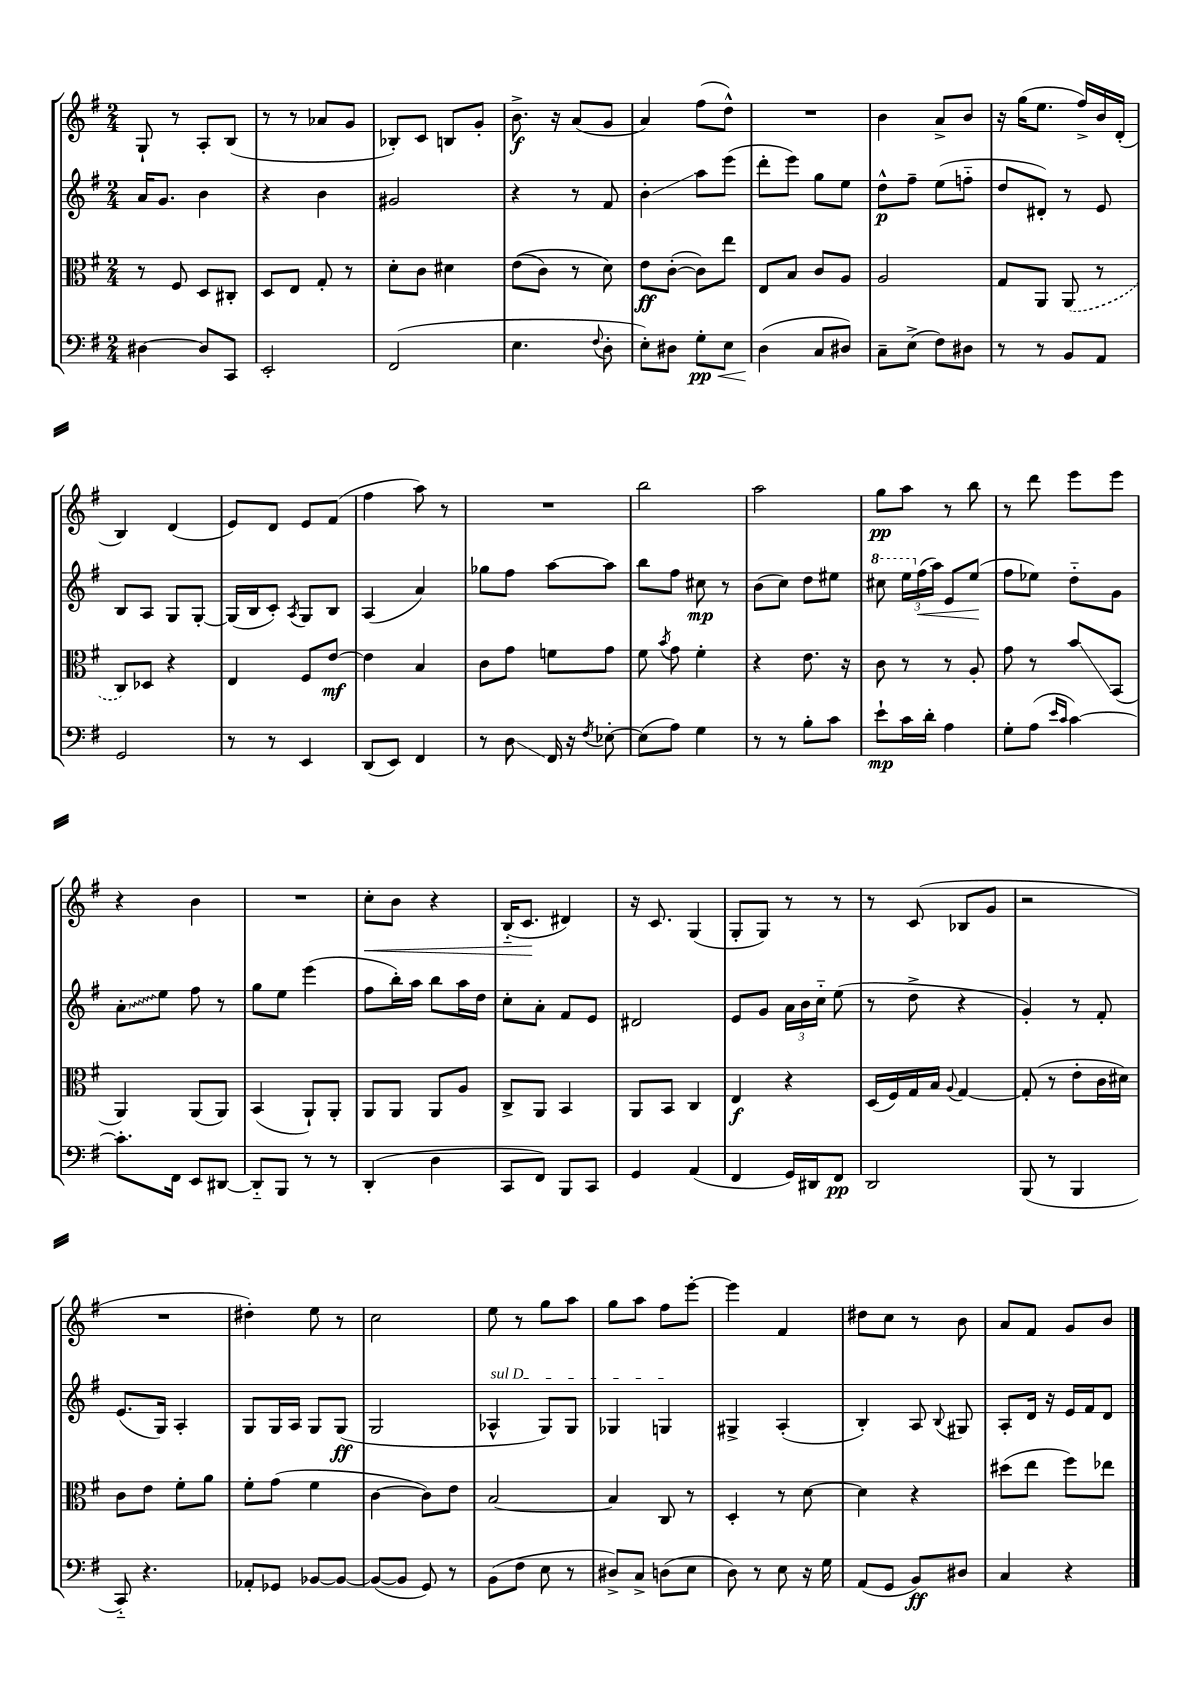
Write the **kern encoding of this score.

**kern	**kern	**kern	**kern
*staff4	*staff3	*staff2	*staff1
*clefF4	*clefC3	*clefG2	*clefG2
*k[f#]	*k[f#]	*k[f#]	*k[f#]
*M2/4	*M2/4	*M2/4	*M2/4
[4D#	8r	16a	8G`
.	.	8.g	.
.	8F#	.	8r
8D#]	8D	4b	8A'
8CC	8C#'	.	(8B
=	=	=	=
2EE'	8D	4r	8r
.	8E	.	8r
.	8G'	4b	8a-
.	8r	.	8g
=	=	=	=
(2FF#	8d'	2g#	8B-')
.	8c	.	8c
.	4d#	.	8B
.	.	.	8g'
=	=	=	=
4.E	&((8e	4r	8.b^
.	8c)	.	.
.	.	.	16r
.	8r	8r	(8a
8qqF#	.	.	.
8D'	8d&)	8f#	8g
=	=	=	=
8E')	8e	4b'	4a)
8D#	([8c'	.	.
8G'	8c])	8aa	(8ff#
8E	8ee	(8eee	8dd^^)
=	=	=	=
(4D	8E	8ddd'	2r
.	8B	8eee)	.
8C	8c	8gg	.
8D#)	8A	8ee	.
=	=	=	=
8C~	2A	8dd^^	4b
(8E^	.	8ff#~	.
8F#)	.	(8ee	8a^
8D#	.	8ff'~	8b
=	=	=	=
8r	8G	8dd	16r
.	.	.	(16gg
8r	8AA	8d#')	8.ee
8BB	(8AA	8r	.
.	.	.	16ff#^)
8AA	8r	8e	16b
.	.	.	(16d'
=	=	=	=
2GG	8C)	8B	4B)
.	8D-	8A	.
.	4r	8G	(4d
.	.	[8G'	.
=	=	=	=
8r	4E	(16G]	8e)
.	.	16B	.
8r	.	8c')	8d
.	.	8qA	.
4EE	8F#	8G	8e
.	[8e	8B	(8f#
=	=	=	=
(8DD	4e]	(4A	4ff#
8EE)	.	.	.
4FF#	4B	4a)	8aa)
.	.	.	8r
=	=	=	=
8r	8c	8gg-	2r
8D	8g	8ff#	.
16FF#	8f	[8aa	.
16r	.	.	.
8qF#	.	.	.
[8E-'	8g	8aa]	.
=	=	=	=
(8E-]	8f#	8bb	2bb
.	8qb	.	.
8A)	8g	8ff#	.
4G	4f#'	8cc#	.
.	.	8r	.
=	=	=	=
8r	4r	(8b	2aa
8r	.	8cc)	.
8B'	8.e	8dd	.
8c	.	8ee#	.
.	16r	.	.
=	=	=	=
8e`	8c	8ccc#	8gg
16c	8r	24eee	8aa
.	.	(24ff#	.
16d'	.	.	.
.	.	24aa)	.
4A	8r	8e	8r
.	8A'	(8ee	8bb
=	=	=	=
8G'	8g	8ff#	8r
(8A	8r	8ee-)	8ddd
16qqe	.	.	.
16qqc	.	.	.
[4c)	8b	8dd'~	8eee
.	(8BB	8g	8eee
=	=	=	=
8.c']	4AA)	8a'	4r
.	.	8ee	.
16FF#	.	.	.
8EE	(8AA	8ff#	4b
[8DD#	8AA)	8r	.
=	=	=	=
8DD#'~]	(4BB	8gg	2r
8BBB	.	8ee	.
8r	8AA`)	(4eee	.
8r	8AA'	.	.
=	=	=	=
(4DD'	8AA	8ff#	8cc'
.	8AA	16bb')	8b
.	.	16aa	.
4D	8AA	8bb	4r
.	8A	16aa	.
.	.	16dd	.
=	=	=	=
8CC	8C^	8cc'	(16B'~
.	.	.	8.c
8FF#)	8AA	8a'	.
8BBB	4BB	8f#	4d#)
8CC	.	8e	.
=	=	=	=
4GG	8AA	2d#	16r
.	.	.	8.c
.	8BB	.	.
(4AA	4C	.	(4G
=	=	=	=
4FF#	4E	8e	8G'
.	.	8g	8G)
16GG)	4r	24a	8r
.	.	24b	.
16DD#	.	.	.
.	.	24cc'~	.
8FF#	.	(8ee	8r
=	=	=	=
2DD	(16D	8r	8r
.	16F#)	.	.
.	16G	8dd^	(8c
.	16B	.	.
.	8qqA	.	.
.	[4G	4r	8B-
.	.	.	8g
=	=	=	=
(8BBB	(8G']	4g')	2r
8r	8r	.	.
4BBB	8e'	8r	.
.	16c	8f#'	.
.	16d#)	.	.
=	=	=	=
8CC'~)	8c	(8.e	2r
4.r	8e	.	.
.	.	16G)	.
.	8f#'	4A'	.
.	8a	.	.
=	=	=	=
8AA-'	8f#'	8G	4dd#')
8GG-	(8g	16G	.
.	.	16A	.
[8BB-	4f#	8G	8ee
8BB-_	.	(8G	8r
=	=	=	=
(8BB-_	[4c	2G	2cc
8BB-]	.	.	.
8GG)	8c])	.	.
8r	8e	.	.
=	=	=	=
(8BB	[2B	4A-^^	8ee
8F#	.	.	8r
8E	.	8G)	8gg
8r	.	8G	8aa
=	=	=	=
8D#^)	4B]	4G-	8gg
8C^	.	.	8aa
(8D	8C	4G	8ff#
8E	8r	.	[8eee'
=	=	=	=
8D)	4D'	4G#^	4eee]
8r	.	.	.
8E	8r	(4A'	4f#
16r	[8d	.	.
16G	.	.	.
=	=	=	=
(8AA	4d]	4B')	8dd#
8GG	.	.	8cc
8BB)	4r	8A	8r
.	.	8qqB	.
8D#	.	8G#	8b
=	=	=	=
4C	(8dd#	8A'	8a
.	8ee	16d	8f#
.	.	16r	.
4r	8ff#)	16e	8g
.	.	16f#	.
.	8ee-	8d	8b
==	==	==	==
*-	*-	*-	*-
